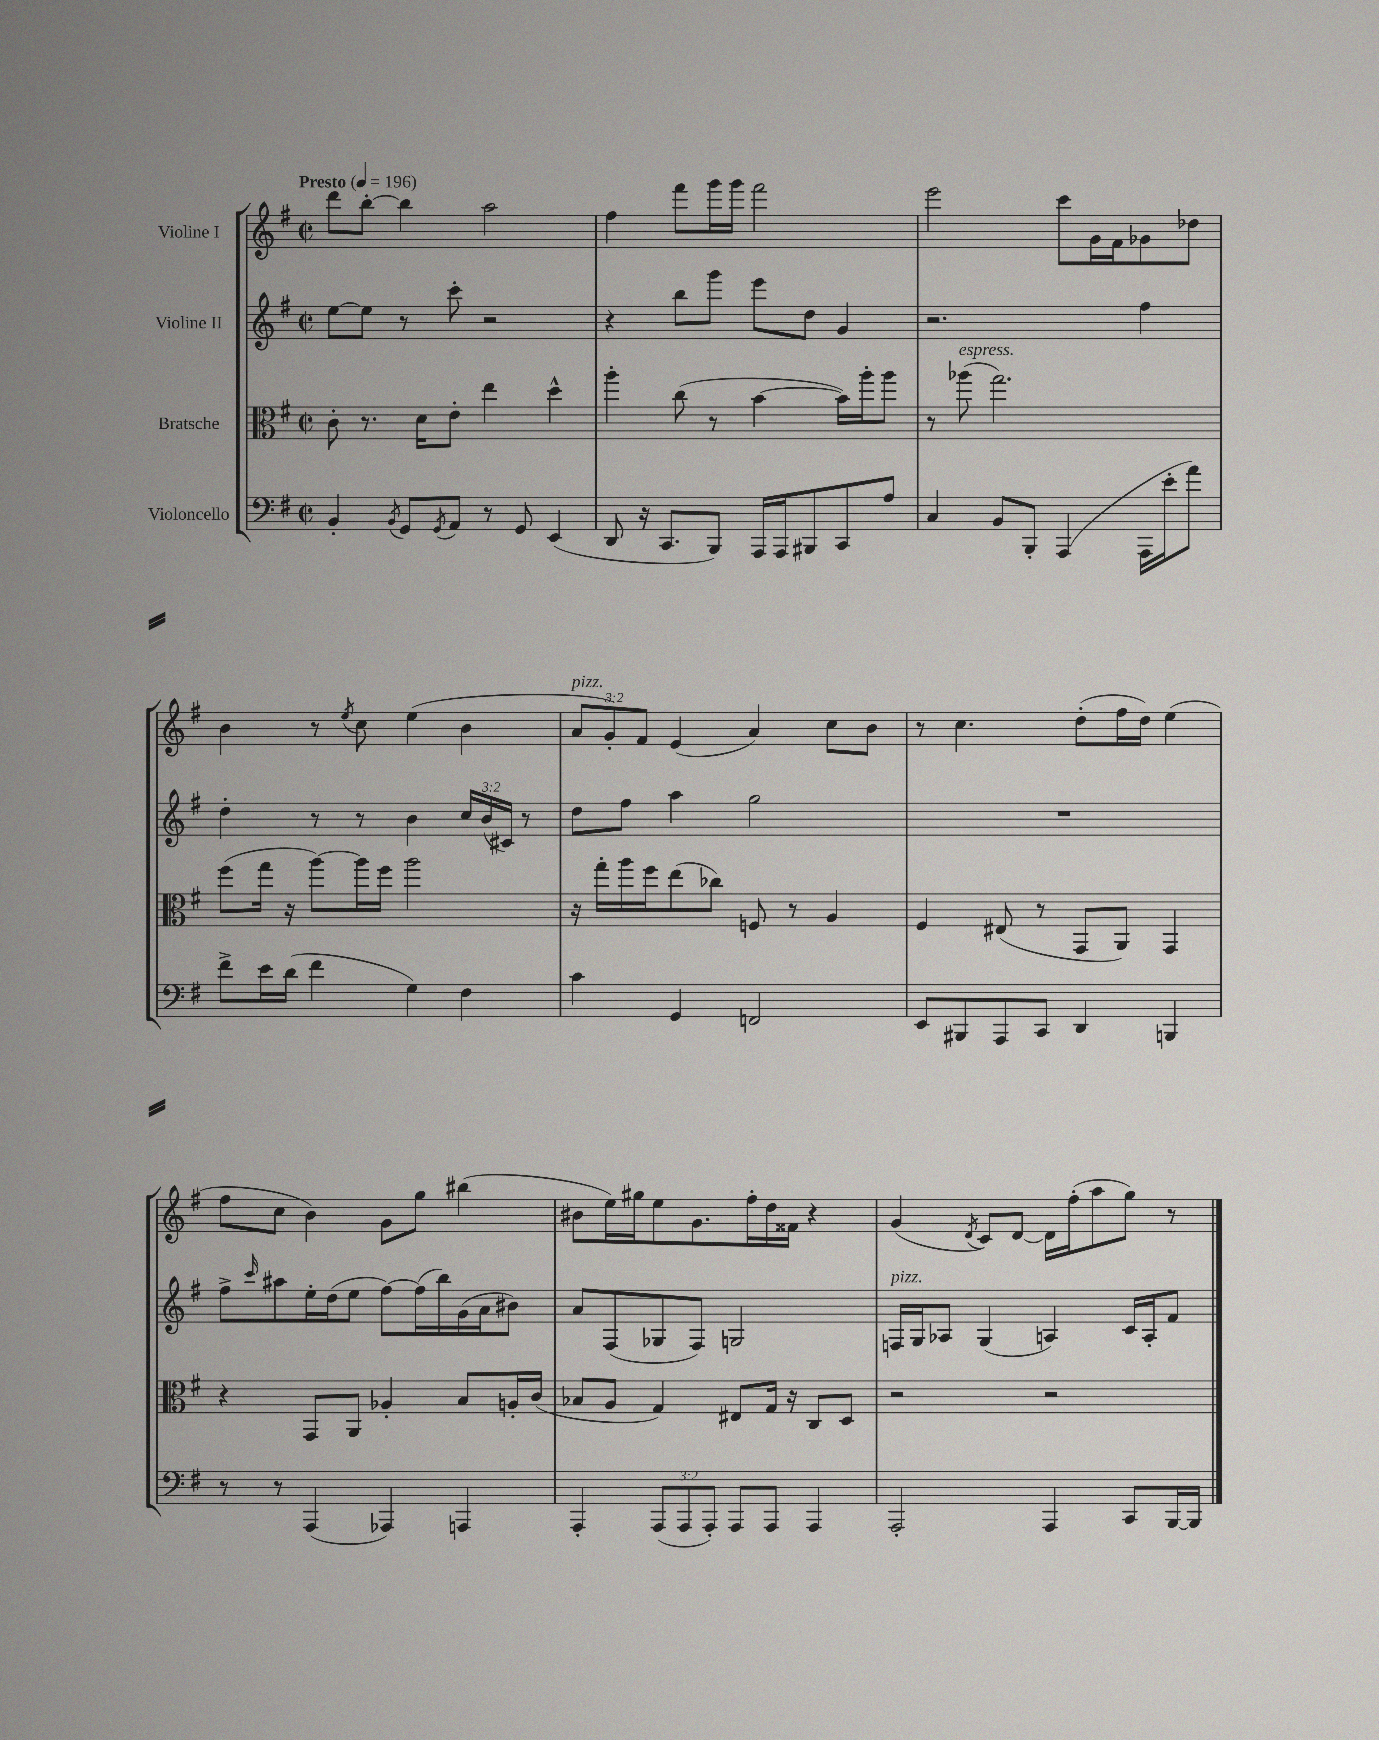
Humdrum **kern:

**kern	**kern	**kern	**kern
*staff4	*staff3	*staff2	*staff1
*clefF4	*clefC3	*clefG2	*clefG2
*k[f#]	*k[f#]	*k[f#]	*k[f#]
*M2/2	*M2/2	*M2/2	*M2/2
*met(c|)	*met(c|)	*met(c|)	*met(c|)
*MM196	*MM196	*MM196	*MM196
4BB'	8c'	[8ee	8ddd
.	8.r	8ee]	[8bb'
8qBB	.	.	.
8GG	.	8r	4bb]
.	16d	.	.
8qGG	.	.	.
8AA	8e'	8ccc'	.
8r	4ee	2r	2aa
8GG	.	.	.
(4EE	4dd^^	.	.
=	=	=	=
8DD	4aa'	4r	4ff#
16r	.	.	.
8.CC	.	.	.
.	(8cc	8bb	8fff#
8BBB)	8r	8ggg	16ggg
.	.	.	16ggg
16AAA	[4b	8eee	2fff#
16AAA	.	.	.
8BBB#	.	8dd	.
8CC	16b])	4g	.
.	16aa'	.	.
8A	8aa	.	.
=	=	=	=
4C	8r	2.r	2eee
.	(8aa-	.	.
8BB	2.gg)	.	.
8BBB'	.	.	.
(4AAA	.	.	8ccc
.	.	.	16g
.	.	.	16f#
16AAA	.	4ff#	8g-
16e'	.	.	.
8a)	.	.	8dd-
=	=	=	=
8f#^	(8ff#	4dd'	4b
16e	16gg	.	.
(16d	16r	.	.
4f#	[8aa)	8r	8r
.	.	.	8qee
.	16aa]	8r	8cc
.	16ff#	.	.
4G)	2aa	4b	(4ee
4F#	.	24cc	4b
.	.	(24b	.
.	.	24c#)	.
.	.	8r	.
=	=	=	=
4c	16r	8dd	12a
.	16gg'	.	.
.	.	.	12g')
.	16aa	8ff#	.
.	.	.	12f#
.	16ff#	.	.
4GG	(8ee	4aa	(4e
.	8cc-)	.	.
2FF	8F	2gg	4a)
.	8r	.	.
.	4A	.	8cc
.	.	.	8b
=	=	=	=
8EE	4F#	1r	8r
8BBB#	.	.	4.cc
8AAA	(8E#	.	.
8CC	8r	.	.
4DD	8GG	.	(8dd'
.	8AA)	.	16ff#
.	.	.	16dd)
4BBB	4GG	.	(4ee
=	=	=	=
8r	4r	8ff#^	8ff#
.	.	16qqccc	.
8r	.	8aa#	8cc
(4AAA	8GG	16ee'	4b)
.	.	(16dd	.
.	8AA	8ee	.
4AAA-)	4A-'	[8ff#)	8g
.	.	(16ff#]	8gg
.	.	16bb)	.
4AAA	8B	(16g	(4bb#
.	.	16a	.
.	16A'	8b#)	.
.	(16c	.	.
=	=	=	=
4AAA'	8B-	8a	8b#
.	8A	(8F#	16ee)
.	.	.	16gg#
(12AAA	4G)	8G-	8ee
12AAA	.	.	.
.	.	8F#)	8.g
12AAA')	.	.	.
8AAA	8E#	2G	.
.	.	.	16ff#'
8AAA	16G	.	16dd
.	16r	.	16f##
4AAA	8C	.	4r
.	8D	.	.
=	=	=	=
2AAA'	2r	16F	(4g
.	.	16G	.
.	.	8A-	.
.	.	.	8qd
.	.	(4G	8c)
.	.	.	[8d
4AAA	2r	4A)	16d]
.	.	.	(16ff#'
.	.	.	8aa
8CC	.	16c	8gg)
.	.	16A'	.
[16BBB	.	8f#	8r
16BBB]	.	.	.
==	==	==	==
*-	*-	*-	*-
